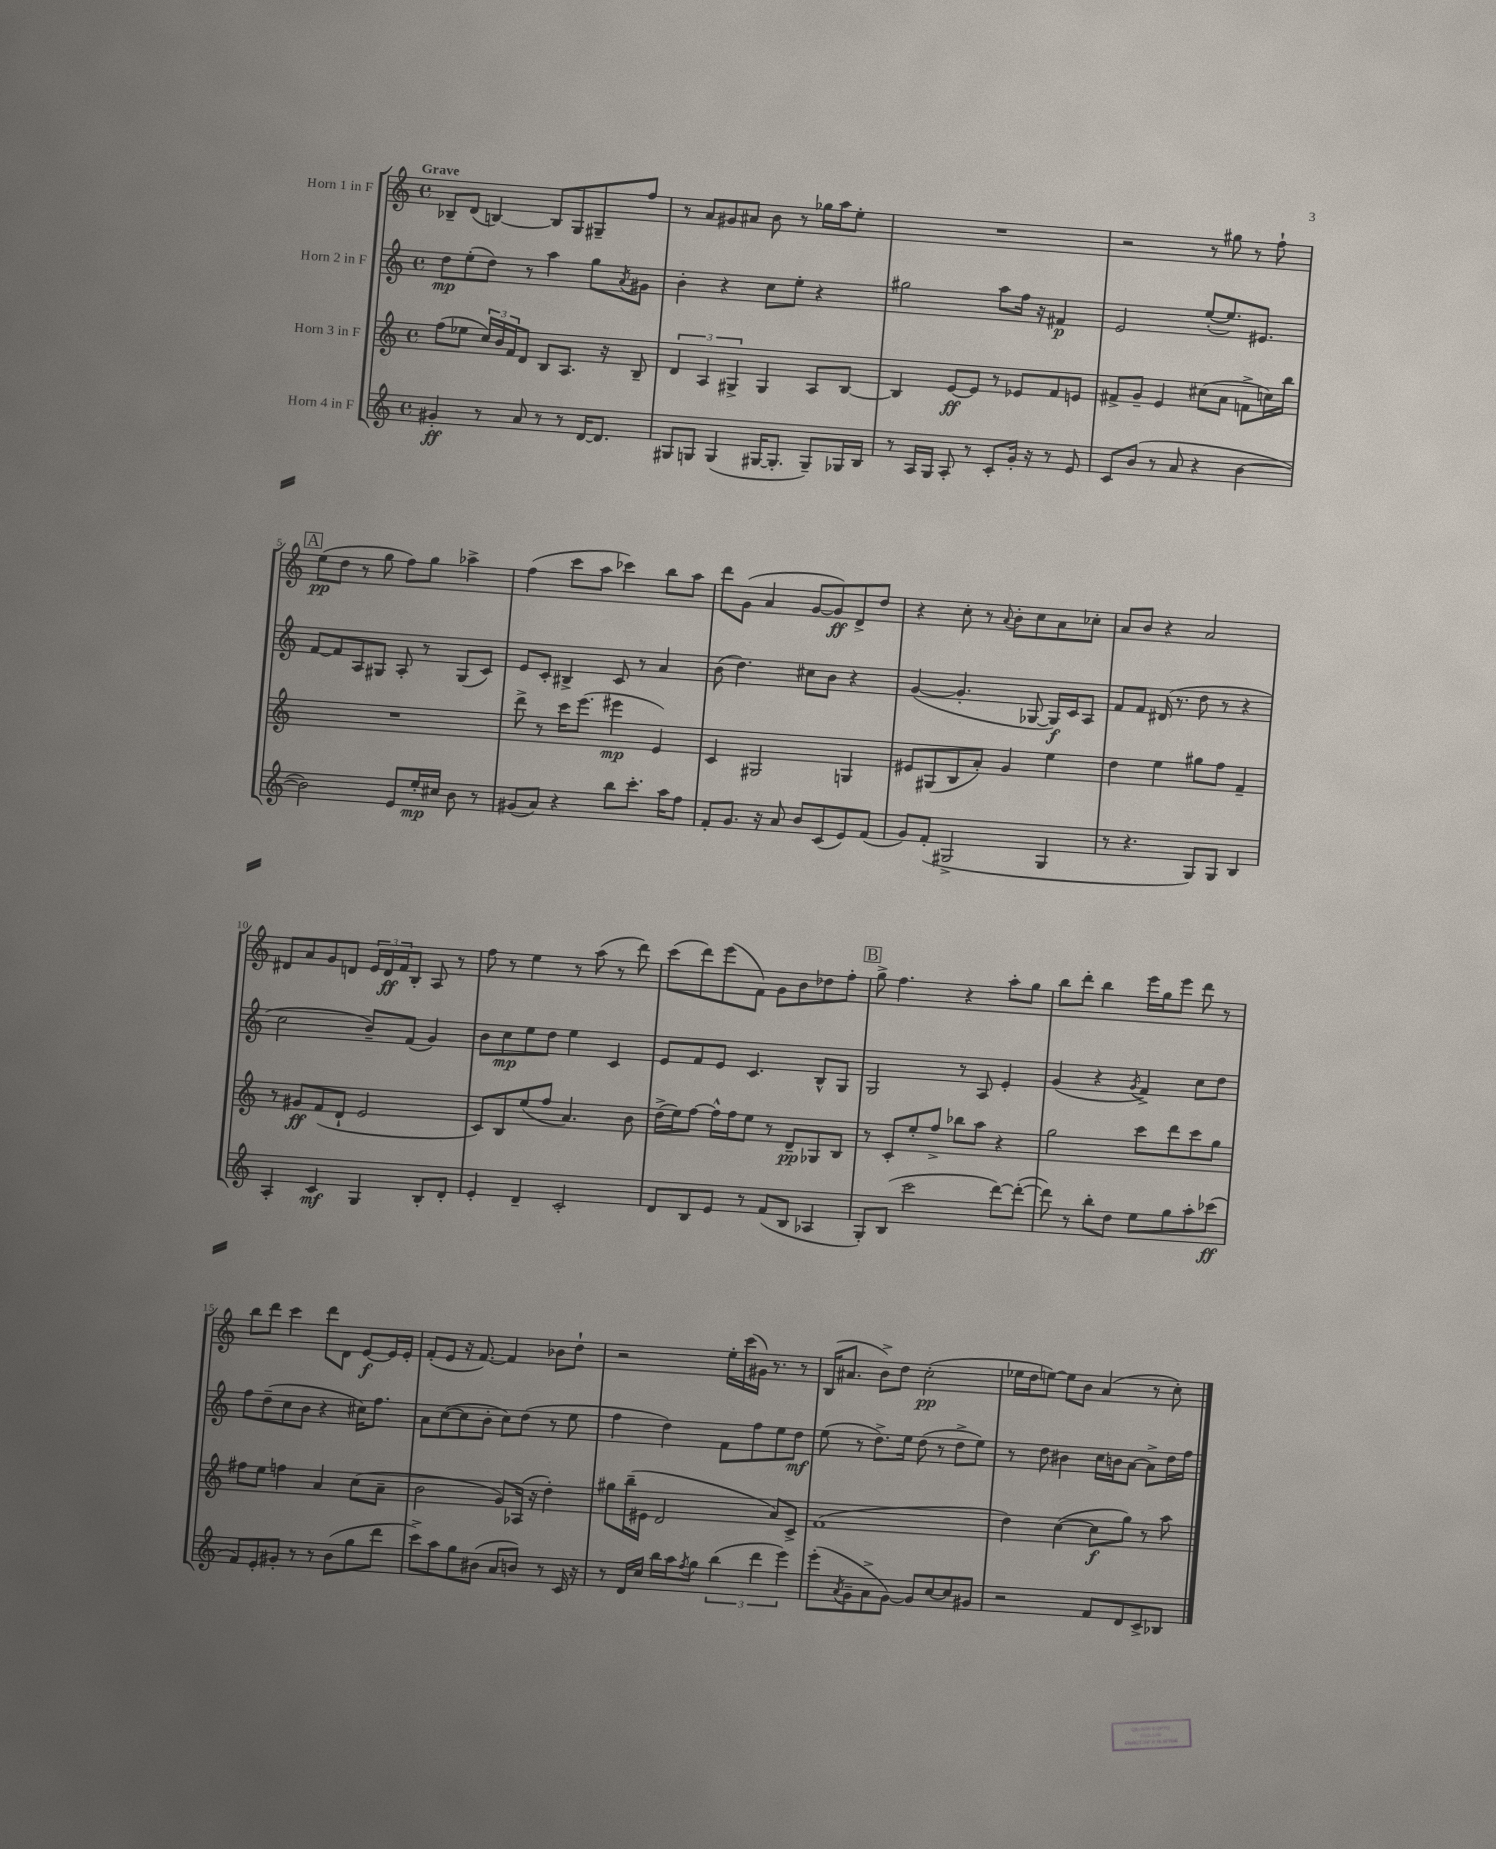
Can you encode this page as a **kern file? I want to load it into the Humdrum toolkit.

**kern	**kern	**kern	**kern
*staff4	*staff3	*staff2	*staff1
*clefG2	*clefG2	*clefG2	*clefG2
*k[]	*k[]	*k[]	*k[]
*M4/4	*M4/4	*M4/4	*M4/4
*met(c)	*met(c)	*met(c)	*met(c)
4g#'/	(8ff\L	8dd\L	8B-~/L
.	8ee-\J	(8ee'\	(8d/J
8r	24cc/LL)	8dd\J)	[4B/)
.	24b/	.	.
.	24f/J	.	.
8a/	8d/J	8r	.
8r	8B/L	4aa\	8B/]L
8r	8.A/J	.	8G/
[16d/LK	.	8gg\L	8G#~/
8.d/]J	16r	.	.
.	.	8qa/	.
.	8B~/	8g#\J	8ff/J
=	=	=	=
8G#/L	6d/	4b'\	8r
8G/J	.	.	8a/L
.	6A/	.	.
(4G/	.	4r	8g#/
.	6G#^/	.	.
.	.	.	8a#/J
[16G#/LK	4G#/	8cc\L	8b\
8.G#'/]J	.	.	.
.	.	8ee'\J	8r
8G#~/L)	8A/L	4r	16gg-\LL
.	.	.	16aa\J
16G-/L	[8B/J	.	8ee'\J
16B/JJ	.	.	.
=	=	=	=
8r	4B/]	2gg#\	1r
16A/LL	.	.	.
16G/JJ	.	.	.
8A'/	[8e/L	.	.
8r	8e/]J	.	.
8c'/L	8r	8aa\L	.
16g'/Jk	8e-/L	16ff\Jk	.
16r	.	16r	.
8r	8f/	4f#/	.
8e/	8e/J	.	.
=	=	=	=
8c/L	8f#^/L	2e/	2r
(8b/J	8g~/J	.	.
8r	4e/	.	.
8a/	.	.	.
4r	(8cc#\L	([8ee'/L	8r
.	8a\J	8.ee/])	8gg#\
[4b\	8f^\L	.	8r
.	.	8.e#/J	.
.	16cc\L)	.	8ff`\
.	16bb\JJ	.	.
=	=	=	=
2b\])	1r	[8f/L	(8ee\L
.	.	8f/]	8dd\J
.	.	8A/	8r
.	.	8G#/J	8gg\
8e/L	.	8A'/	8ff\L)
16ee'/L	.	8r	8gg\J
16cc#/JJ	.	.	.
8b\	.	(8G#/L	4aa-^\
8r	.	8c/J)	.
=	=	=	=
(8g#/L	8ddd^\	8e/L	(4ff\
8a/J)	8r	8c'/J	.
4r	16ccc\LK	4B#^/	8ccc\L
.	(8.eee\J	.	.
.	.	.	8aa\J
8bb\L	4eee#\	8c/	4ccc-\)
8.ccc'\J	.	8r	.
.	4e/)	4a/	8bb\L
16aa\LK	.	.	.
8ff\J	.	.	8aa\J
=	=	=	=
8f'/L	4c/	(8b\	8ddd\L
8.g/J	.	4.dd\)	(8g\J
.	2G#/	.	4a/
16r	.	.	.
8a/	.	.	.
8b/L	.	8cc#\L	[8g/L
(8c/	.	8b\J	8g/])
8e/)	4G/	4r	8d^/
(8f/J	.	.	8dd/J
=	=	=	=
8g/L)	8e#/L	([4g/	4r
(8f'/J	(8G#/	.	.
2G#^/	8B/	4.g'/]	8cc'\
.	8a'/J)	.	8r
.	.	.	8qqa/
.	4g/	.	8b'\L
.	.	[8G-/	8cc\
4G#/	4ee\	16G-/]LL)	8a\
.	.	16c/J	.
.	.	8A/J	8cc-'\J
=	=	=	=
8r	4dd\	8f/L	8a/L
4.r	.	8f/J	8b/J
.	4ee\	(16d#/	4r
.	.	8.r	.
8G/L)	8gg#\L	8dd\	2a/
8G/J	8ff\J	8r	.
4B/	4f~/	4r	.
=	=	=	=
4A'/	8r	2cc\	8d#/L
.	8g#/L	.	8a/
4c/	(8f/	.	8g/
.	8d`/J	.	8d/J
4G/	2e/	8b~/L)	24e/LL
.	.	.	24d/
.	.	.	24f/J
.	.	(8f/J	8B'/J
8B'/L	.	4g/)	8A/
8d'/J	.	.	8r
=	=	=	=
4e'/	8c/L)	8b\L	8ff\
.	8B/	8cc\	8r
4d~/	(8ee/	8ee\	4ee\
.	8ff/J	8dd\J	.
2c'/	4.a/)	4ee\	8r
.	.	.	(8aa\
.	.	4c/	8r
.	8b\	.	8ddd\)
=	=	=	=
8d/L	(16dd^\LL	8e/L	(8ccc\L
.	16ee\J)	.	.
8B/	[8ff\J	8f/	8ddd\)
8e/J	16ff^^\]LL	8e/J	(8eee\
.	16ff\J	.	.
8r	8ee\J	4.c/	8f\J)
(8f/L	8r	.	8g\L
8B/J	8d~/L	.	8b\
4A-/	8G-/	8B^^/L	8dd-\
.	8B/J	8G/J	8ff'\J
=	=	=	=
8G'/L)	8r	2G/	8gg^\
(8B/J	8c'/L	.	4.ff\
2ccc\	8ee'/	.	.
.	8ff^/J	.	.
.	8bb-\L	8r	4r
.	8aa\J	8A/	.
[8ddd\L)	4r	4e'/	8aa'\L
(8ddd'\_J	.	.	8gg\J
=	=	=	=
8ddd\])	2gg\	(4g/	8bb\L
8r	.	.	8ddd'\J
8bb'\L	.	4r	4bb\
8dd\J	.	.	.
.	.	8qg/	.
8ee\L	8ccc\L	4f^/)	16eee\LL
.	.	.	16gg\J
8gg\	8ddd\	.	8eee\J
8aa'\	8ccc\	8cc\L	8ddd\
(8ccc-\J	8gg\J	8dd\J	8r
=	=	=	=
8f/L)	8ff#\L	8ff\L	8bb\L
8e'/	8ee\J	(8dd~\	8ddd\J
8g#'/J	4ff\	8cc\	4ccc\
8r	.	8b\J	.
8r	4a/	4r	8ddd\L
(8b\L	.	.	8d\J
8gg\	(8cc\L	16cc#\LK)	[8e/L
.	.	8.ff\J	.
8ddd\J	8a~\J	.	16e/]L
.	.	.	16e'/JJ
=	=	=	=
8ccc^\L)	2b\	8a\L	(8f'/L
8aa\	.	([8cc\	8e/J
8gg\	.	8cc\]	16r
.	.	.	[8.f/)
(8b#\J	.	8b'\J	.
8a/L	8g/L)	8cc\L)	4f/]
8b/J)	(16A-/Jk	(8dd\J	.
.	16r	.	.
8r	4dd'\)	8r	8b-\L
16c/	.	8ee\	8dd`\J
16r	.	.	.
=	=	=	=
8r	8gg#\L	4ff\	2r
16d/LL	(16bb~\L	.	.
16cc/JJ	16e#\JJ	.	.
16bb\LL	2d/	4dd\)	.
16aa\J	.	.	.
8qff/	.	.	.
8gg\J	.	.	.
(6bb\	.	8f\L	16ee'\LL
.	.	.	(16ccc\
.	.	8ff\	16g#\JJ)
6ddd\	.	.	.
.	.	.	8.r
.	8a/L)	8ee\	.
6eee\)	.	.	.
.	8c^/J	8dd\J	8r
=	=	=	=
(8eee'\L	(1f	(8ee\	(16B/LK
.	.	.	8.a#/J
8qa/	.	.	.
8g~\	.	8r	.
8a^\	.	8.dd^\L)	8b^\L)
[8g\J)	.	.	8dd\J
.	.	16ee\Jk	.
8g/]L	.	(8dd\	(2cc'\
[8cc/	.	8r	.
8cc/]	.	8dd^\L	.
8g#/J	.	8ee\J)	.
=	=	=	=
2r	4dd\)	8r	16ee-\LL
.	.	.	16dd\J
.	.	8dd\	[8ee\J)
.	([4cc\	4b#\	8ee\]L
.	.	.	8b\J
8f/L	8cc\]L	16cc\LL	(4a/
.	.	16b\J	.
8d/	8gg\J)	[8a\J	.
8c^/	8r	8a^\]L	8r
8B-/J	8aa\	16dd\L	8cc'\)
.	.	16ff\JJ	.
==	==	==	==
*-	*-	*-	*-
